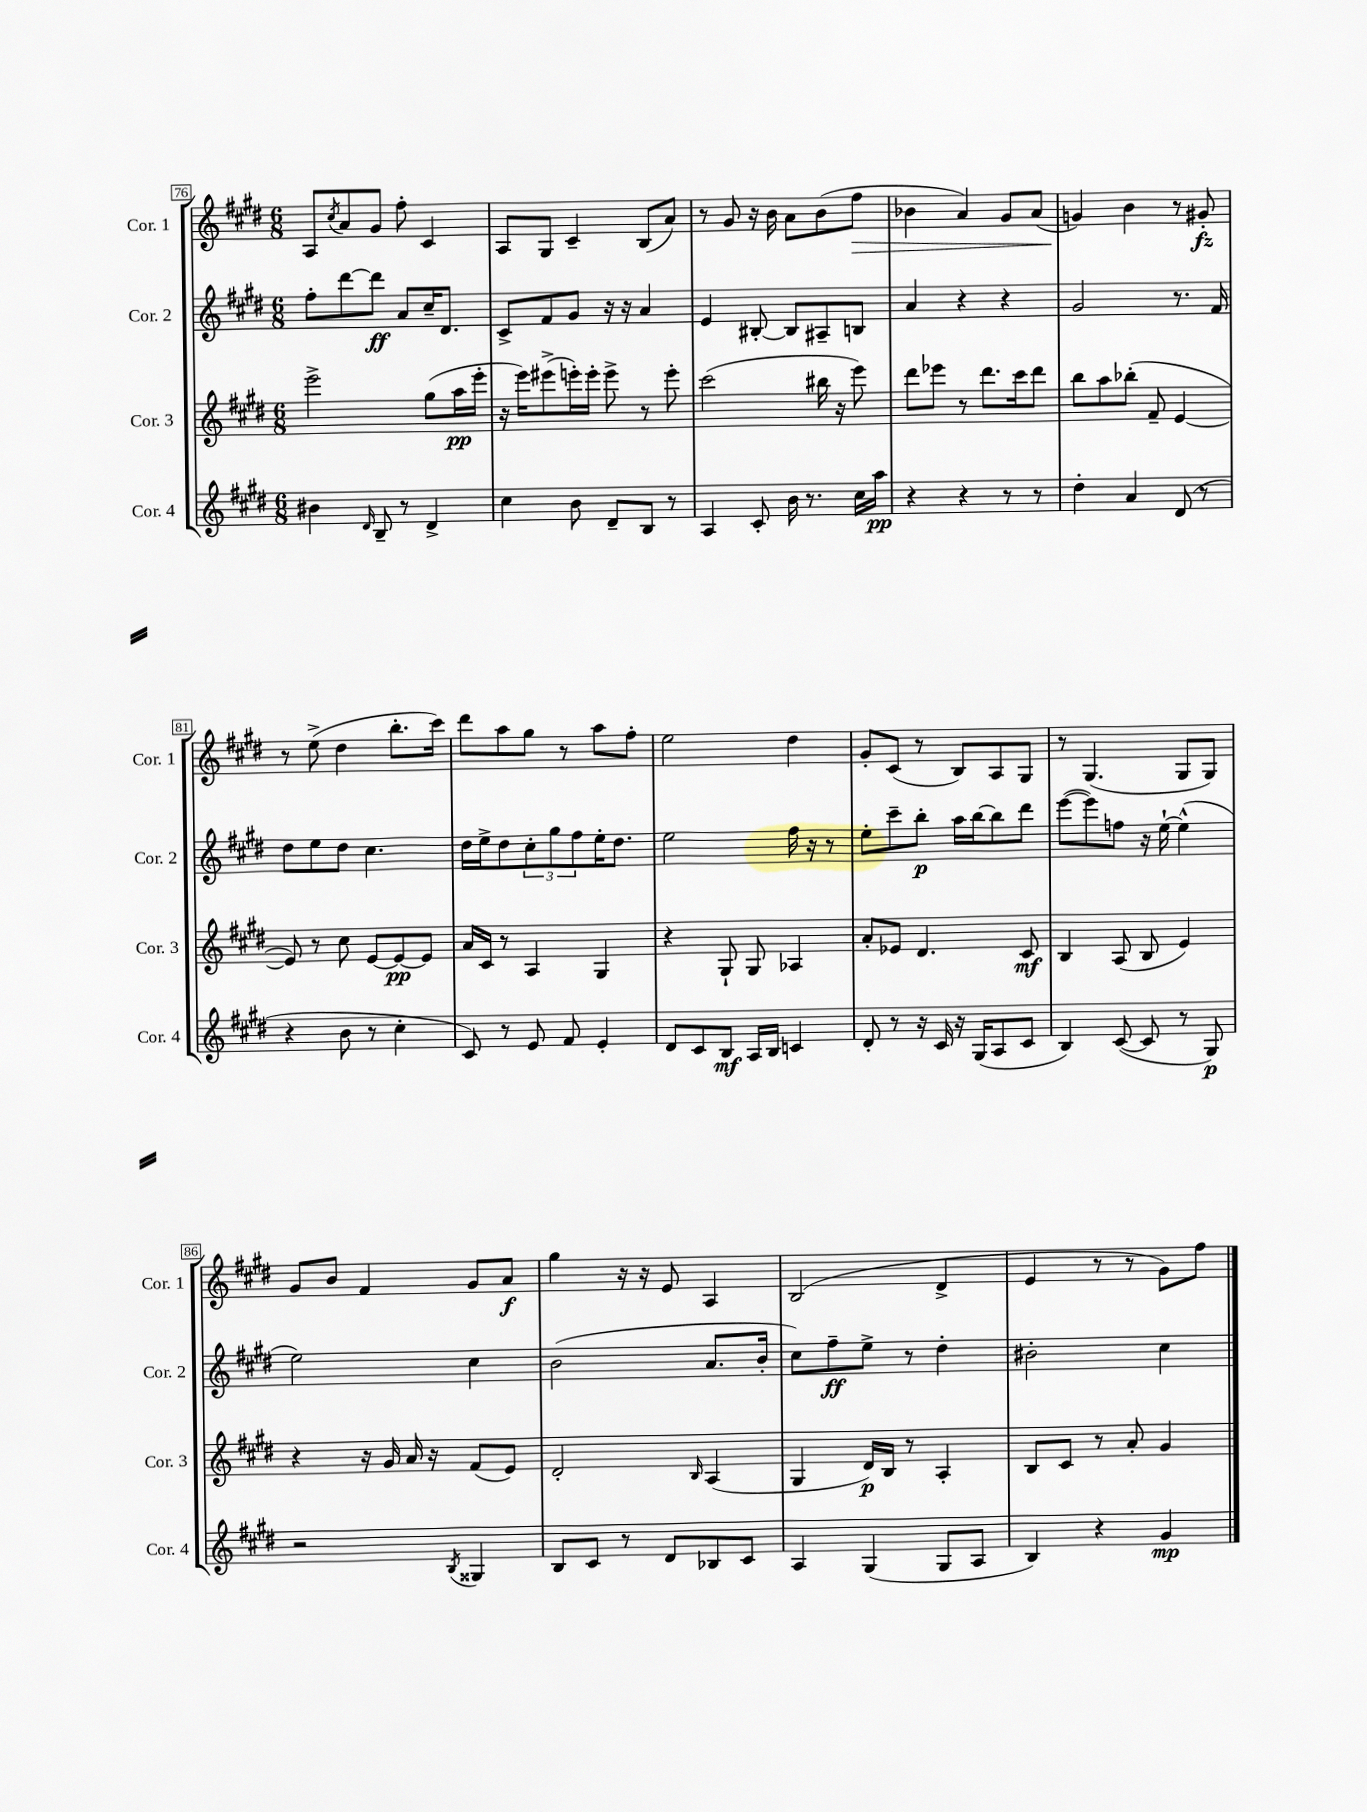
<<
\new StaffGroup <<
\new Staff = "s0" \with { instrumentName = "Cor. 1" shortInstrumentName = "Cor. 1" } {
    \clef treble \key e \major \numericTimeSignature \time 6/8
    a8 \acciaccatura { cis''8 } a'8 gis'8 fis''8-. cis'4 |
    a8 gis8 cis'4-- b8( a'8) |
    r8 gis'8 r16 b'16 a'8 b'8( fis''8\> |
    bes'4 a'4) gis'8 a'8( |
    g'4\!) b'4 r8 gis'8-.\fz |
    r8 e''8->( dis''4 b''8.-. cis'''16) |
    dis'''8 a''8 gis''8 r8 a''8 fis''8-. |
    e''2 dis''4 |
    gis'8-. cis'8( r8 b8) a8 gis8 |
    r8 gis4.( gis8 gis8) |
    gis'8 b'8 fis'4 gis'8 a'8\f |
    gis''4 r16 r16 e'8 a4 |
    b2( dis'4-> |
    e'4 r8 r8 gis'8) fis''8 \bar "|." |
}
\new Staff = "s1" \with { instrumentName = "Cor. 2" shortInstrumentName = "Cor. 2" } {
    \clef treble \key e \major \numericTimeSignature \time 6/8
    fis''8-. dis'''8~ dis'''8\ff a'8 cis''16-- dis'8. |
    cis'8-> fis'8 gis'8 r16 r16 a'4 |
    e'4 bis8~-. bis8 ais8-- b8 |
    a'4 r4 r4 |
    gis'2 r8. fis'16 |
    dis''8 e''8 dis''8 cis''4. |
    dis''16 e''16-> dis''8 \tuplet 3/2 { cis''8-. gis''8 fis''8 } e''16-. dis''8. |
    e''2 fis''16 r16 r8 |
    e''8-. cis'''8-- b''8-.\p a''16 b''16~ b''8 dis'''8 |
    e'''8~( e'''8) f''8 r16 e''16~-! e''4-^( |
    e''2) cis''4 |
    b'2( a'8. b'16-. |
    cis''8) fis''8--\ff e''8-> r8 dis''4-. |
    bis'2-. cis''4 \bar "|." |
}
\new Staff = "s2" \with { instrumentName = "Cor. 3" shortInstrumentName = "Cor. 3" } {
    \clef treble \key e \major \numericTimeSignature \time 6/8
    e'''2-> gis''8( a''16\pp e'''16-. |
    r16 e'''16) eis'''8->( e'''16-.) e'''16-. e'''8-> r8 e'''8-. |
    cis'''2( bis''16 r16 e'''8) |
    dis'''8 ees'''8 r8 dis'''8. cis'''16 dis'''8 |
    b''8 a''8 bes''8-.( fis'8-- e'4~ |
    e'8) r8 cis''8 e'8~ e'8~\pp e'8 |
    a'16 cis'16 r8 a4 gis4 |
    r4 gis8-! gis8 aes4 |
    a'8-. ees'8 dis'4. cis'8\mf |
    b4 a8( b8 e'4) |
    r4 r16 gis'16 a'16 r16 fis'8( e'8) |
    dis'2-. \grace { b16 } a4( |
    gis4 dis'16\p) b16 r8 a4-. |
    b8 cis'8 r8 a'8-. gis'4 \bar "|." |
}
\new Staff = "s3" \with { instrumentName = "Cor. 4" shortInstrumentName = "Cor. 4" } {
    \clef treble \key e \major \numericTimeSignature \time 6/8
    bis'4 \grace { dis'16 } b8-- r8 dis'4-> |
    cis''4 b'8 dis'8-- b8 r8 |
    a4 cis'8-. b'16 r8. cis''16 a''16\pp |
    r4 r4 r8 r8 |
    dis''4-. a'4 dis'8( r8 |
    r4 b'8 r8 cis''4-. |
    cis'8) r8 e'8 fis'8 e'4-. |
    dis'8 cis'8 b8\mf a16 b16 c'4 |
    dis'8-. r8 r16 cis'16 r16 gis16( a8 cis'8 |
    b4) cis'8~( cis'8 r8 gis8\p) |
    r2 \acciaccatura { b8 } gisis4 |
    b8 cis'8 r8 dis'8 bes8 cis'8 |
    a4 gis4( gis8 a8 |
    b4) r4 gis'4\mp \bar "|." |
}
>>
>>
\layout { \context { \Score currentBarNumber = #76 \override BarNumber.stencil = #(make-stencil-boxer 0.1 0.3 ly:text-interface::print) } }
